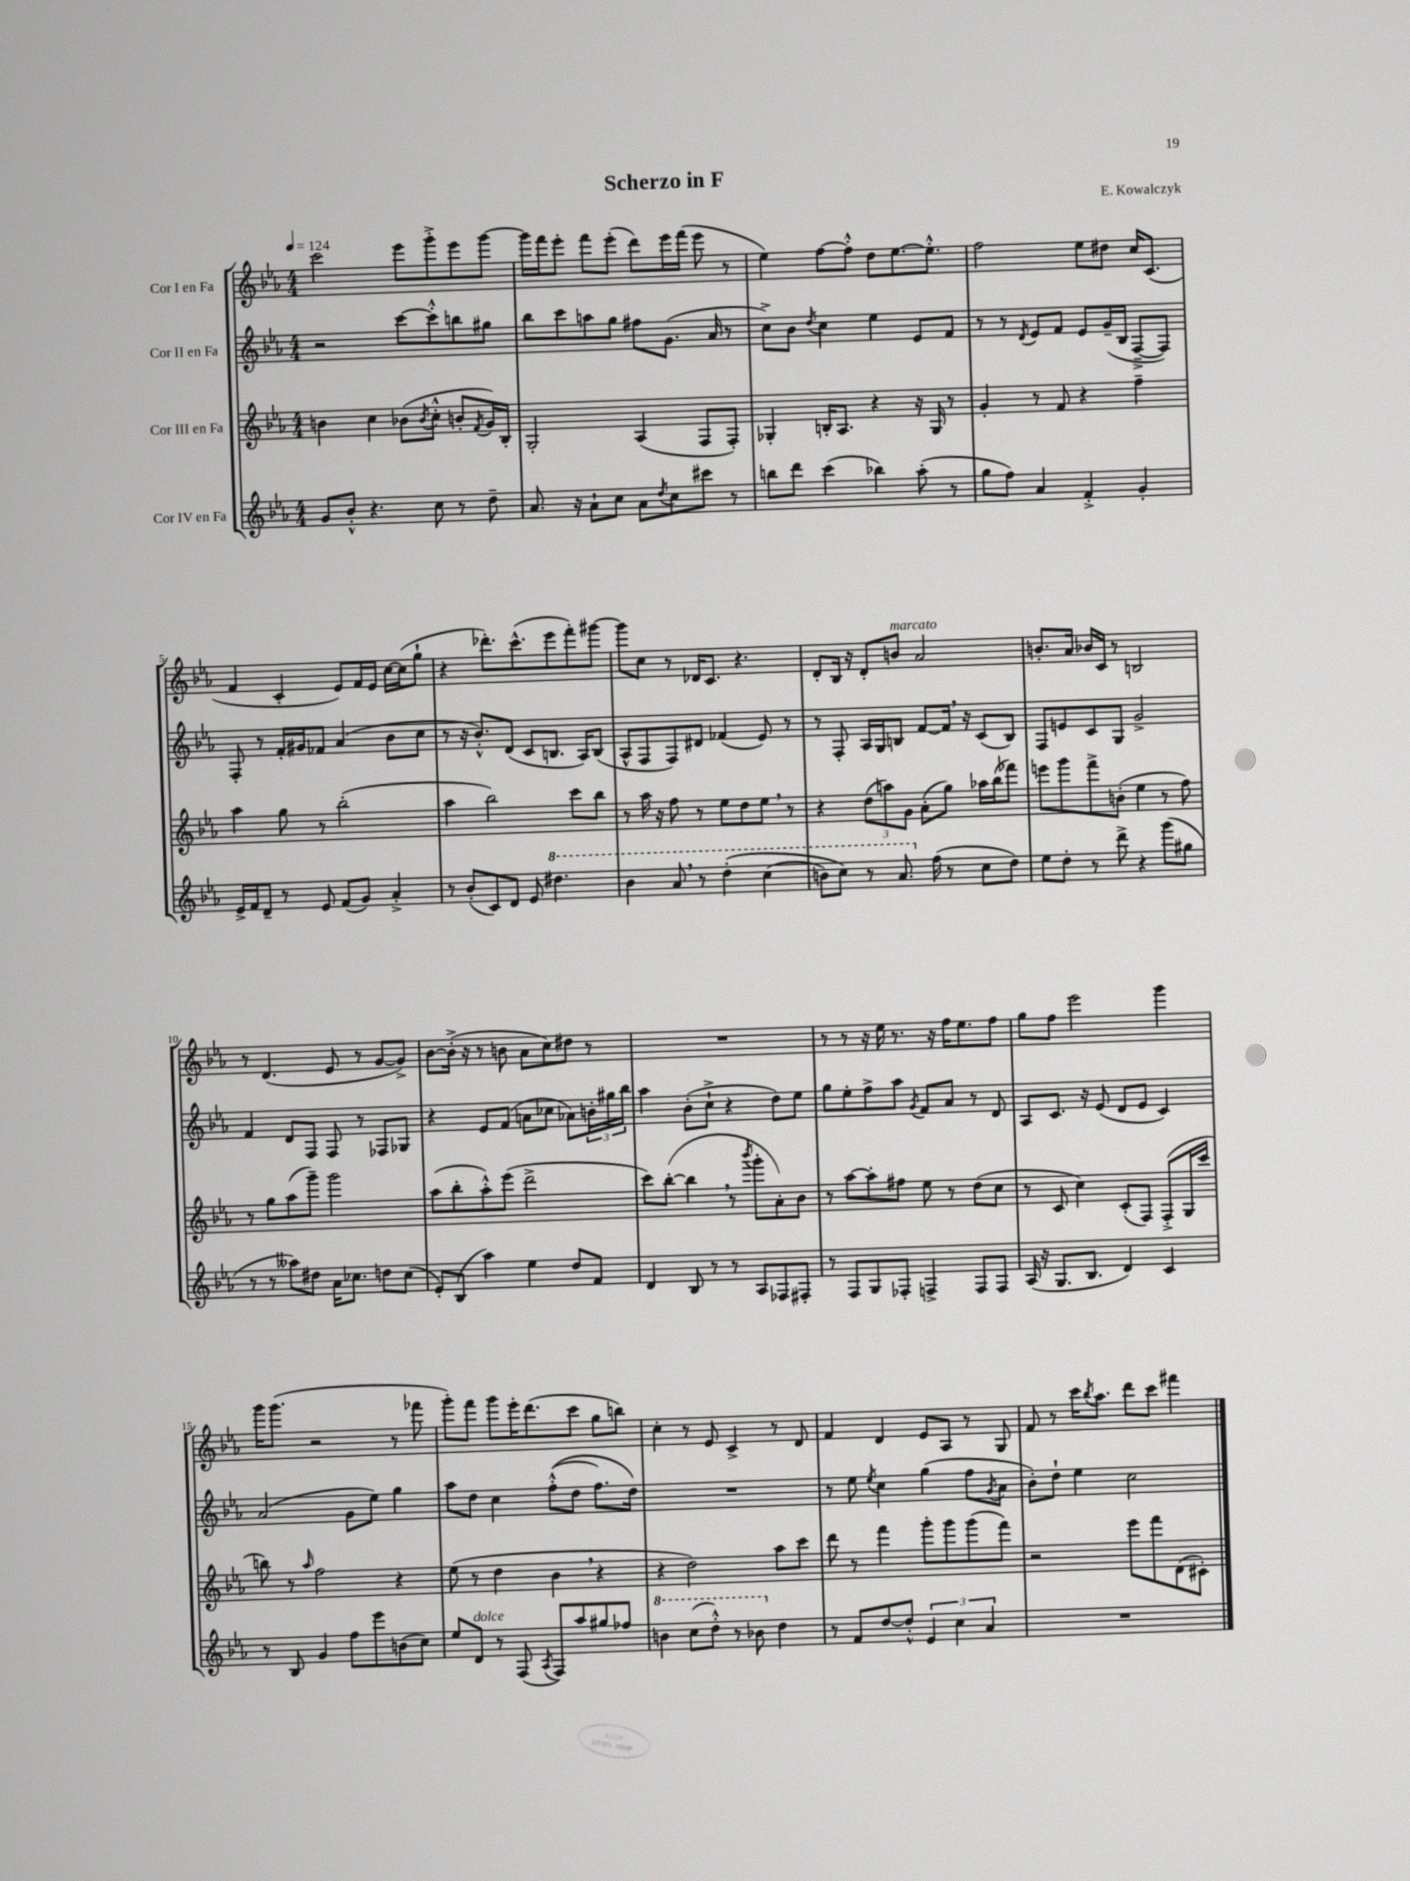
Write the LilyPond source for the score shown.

\header { title = "Scherzo in F" composer = "E. Kowalczyk" }
<<
\new StaffGroup <<
\new Staff = "s0" \with { instrumentName = "Cor I en Fa" } {
    \clef treble \key ees \major \numericTimeSignature \time 4/4 \tempo 4 = 124
    c'''2 ees'''8 g'''8-.-> ees'''8 g'''8~ |
    g'''16 f'''16 ees'''8-. f'''8 ees'''8-.( d'''8) ees'''16 f'''16( ees'''8 r8 |
    ees''4) f''8~ f''8-.-^ d''8 ees''8.~ ees''8.-.-^ |
    f''2 ees''8 dis''8 c''16 c'8.( |
    f'4 c'4-. ees'8) f'16 ees'16 c''16~ c''16( g''8-! |
    r4 des'''8.-.) c'''8.-^( ees'''8 f'''8-.) gis'''8~ |
    gis'''8 c''8 r8 des'16 c'8. r4. |
    d'8-. bes16 r16 d'8-. b'8^\markup { \italic "marcato" } aes'2 |
    b'8.-. aes'16 bes'16 c'16 r8 b2 |
    r8 d'4.( ees'8 r8 g'8~ g'8->) |
    bes'8~ bes'16-.->( r16 r8 b'8 aes'8 c''8) dis''8 r8 |
    R1 |
    r8 r8 r16 ees''16 r8. r16 f''16 ees''8. f''8 |
    g''8 f''8 ees'''2 g'''4 |
    g'''16 g'''8.( r2 r8 fes'''8 |
    g'''8-.) f'''8 g'''8 ees'''16-. d'''8.( c'''8 g''8 b''8) |
    c''4-. r8 ees'8 c'4-> r8 d'8 |
    f'4 d'4 ees'8 aes8 r8 g8 |
    f'8 r8 c'''16 \acciaccatura { bes''8 } aes''8. d'''8 c'''8 fis'''4 \bar "|." |
}
\new Staff = "s1" \with { instrumentName = "Cor II en Fa" } {
    \clef treble \key ees \major \numericTimeSignature \time 4/4
    r2 c'''8~ c'''8-.-^ b''8 gis''8 |
    bes''8 c'''8 a''8 g''8 fis''8 g'8.( aes'16 r8 |
    c''8->) bes'8 \acciaccatura { d''8 } c''4 ees''4 ees'8 f'8 |
    r8 r8 \acciaccatura { d'8 } ees'8 f'8 ees'8 g'16--( bes16 f8~---> f8) |
    f8-. r8 f'16-. gis'16 fes'8 aes'4( bes'8 c''8 |
    r8 r16 bes'8.-.-^) d'8( c'8 b8. aes16) b8( |
    aes8-^ f8 f8) dis'8 fes'4( ees'8) r8 |
    r8 f8-. aes16 g16 b8 f'8~ f'16 \breathe r16 c'8( b8) |
    f8 e'8 c'8 g8 g'2-> |
    f'4 d'8 f8 f8 r8 fes8 ges8 |
    r4 ees'8 f'8( a'8 ces''8 aes'8) \tuplet 3/2 { b'16-. gis''16 bes''16 } |
    aes''4 bes'8-.( c''8-!-> r4 d''8) ees''8 |
    g''8 ees''8-. f''8-> aes''8 \acciaccatura { g'8 } f'8 aes'8 r8 d'8 |
    aes8 c'8. r16 ees'8( d'8 ees'8 c'4) |
    aes'2( g'8 ees''8) g''4 |
    aes''8 d''8 c''4 f''8-.-^(\( d''8 f''8.) d''16\) |
    R1 |
    r8 ees''8 \acciaccatura { ees''8 } c''4 g''4( f''8 \acciaccatura { g'8 } aes'8 |
    bes'8-.) d''8-! ees''4 c''2 \bar "|." |
}
\new Staff = "s2" \with { instrumentName = "Cor III en Fa" } {
    \clef treble \key ees \major \numericTimeSignature \time 4/4
    b'4 c''4 bes'8( \acciaccatura { bes'8 } c''8-.-^ b'8-. \acciaccatura { f'8 } g'16) bes16-. |
    g2-. aes4( f8 f8-.) |
    ges4-. b16-. aes8. r4 r16 ges16 r8 |
    g'4-. r8 f'8 r4 f''4-- |
    aes''4 g''8 r8 bes''2-.( |
    aes''4 bes''2) c'''8 bes''8 |
    r8 aes''16 r16 f''8 r8 ees''8 d''8 ees''8 \breathe r8 |
    r4 \tuplet 3/2 { d''8( a''8) g'8 } aes'8-.( g''8) aes''16 bes''16( fes'''8) |
    e'''8 g'''8 f'''8-> b'8-.( ees''4 r8 f''8) |
    r8 g''8 aes''8( g'''8--) g'''2 |
    aes''8( bes''8-. aes''8-.-^) ees'''8( d'''2-> |
    c'''8) bes''8~-.( bes''4 \breathe r8 \acciaccatura { bes'''8 } g'''8-. aes'8-.) bes'8 |
    r8 aes''8~ aes''8-. fis''8 ees''8 r8 d''8( c''8 |
    r8 c'8 c''4) c'8-.( f8) f8-.->( g16 c'''16 |
    b''8) r8 \grace { aes''16 } f''2 r4 |
    ees''8( r8 d''4 bes'4 \breathe r4 |
    r4 d''2) aes''8 c'''8 |
    d'''8 r8 f'''4 g'''8-. g'''8 g'''8( f'''8) |
    r2 ees'''8 f'''8 d'8( cis'8-.) \bar "|." |
}
\new Staff = "s3" \with { instrumentName = "Cor IV en Fa" } {
    \clef treble \key ees \major \numericTimeSignature \time 4/4
    g'8 bes'8-.-^ r4. c''8 r8 d''8-- |
    aes'8. r16 aes'8-! c''8 aes'8 \acciaccatura { d''8 } c''8 cis'''8 r8 |
    b''8 d'''8 c'''4( bes''4) aes''8-.( r8 |
    g''8 f''8) aes'4 f'4-.-> g'4-. |
    ees'16-> f'16 d'8-- r8 ees'8 f'8( g'8) aes'4-.-> |
    r8 bes'8-.( c'8) d'8 ees'8 \ottava #1 dis'''4. |
    bes''4 aes''8 \breathe r8 d'''4-.\( c'''4( |
    b''8) c'''8\) r8 aes''8. \ottava #0 f''16( r8 c''8 d''8) |
    ees''8 d''8-. r8 d'''8-> r4 g'''8( gis''8 |
    r8 r8 aeses''8) dis''8 aes'16 ces''8. d''8 ces''8( |
    ees'8-.) bes8( aes''4) ees''4 d''8 f'8 |
    d'4 bes8 r8 r8 aes8 fes8 fis8-. |
    r8 f8 g8 fes8-. f4-> f8 f8 |
    aes16( r16 g8. bes8. d'4) c'4 |
    r8 bes8 g'4 f''8 ees'''8 b'8( c''8) |
    ees''8 d'8^\markup { \italic "dolce" } r8 f8( \acciaccatura { aes8 } f8) aes''8 gis''8 fes''8 |
    \ottava #1 b''4 c'''8( d'''8-.-^) r8 bes''8 \ottava #0 d''4 |
    r8 f'8 d''8~ d''8-.-^ \tuplet 3/2 { ees'4 c''4 aes'4 } |
    R1 \bar "|." |
}
>>
>>
